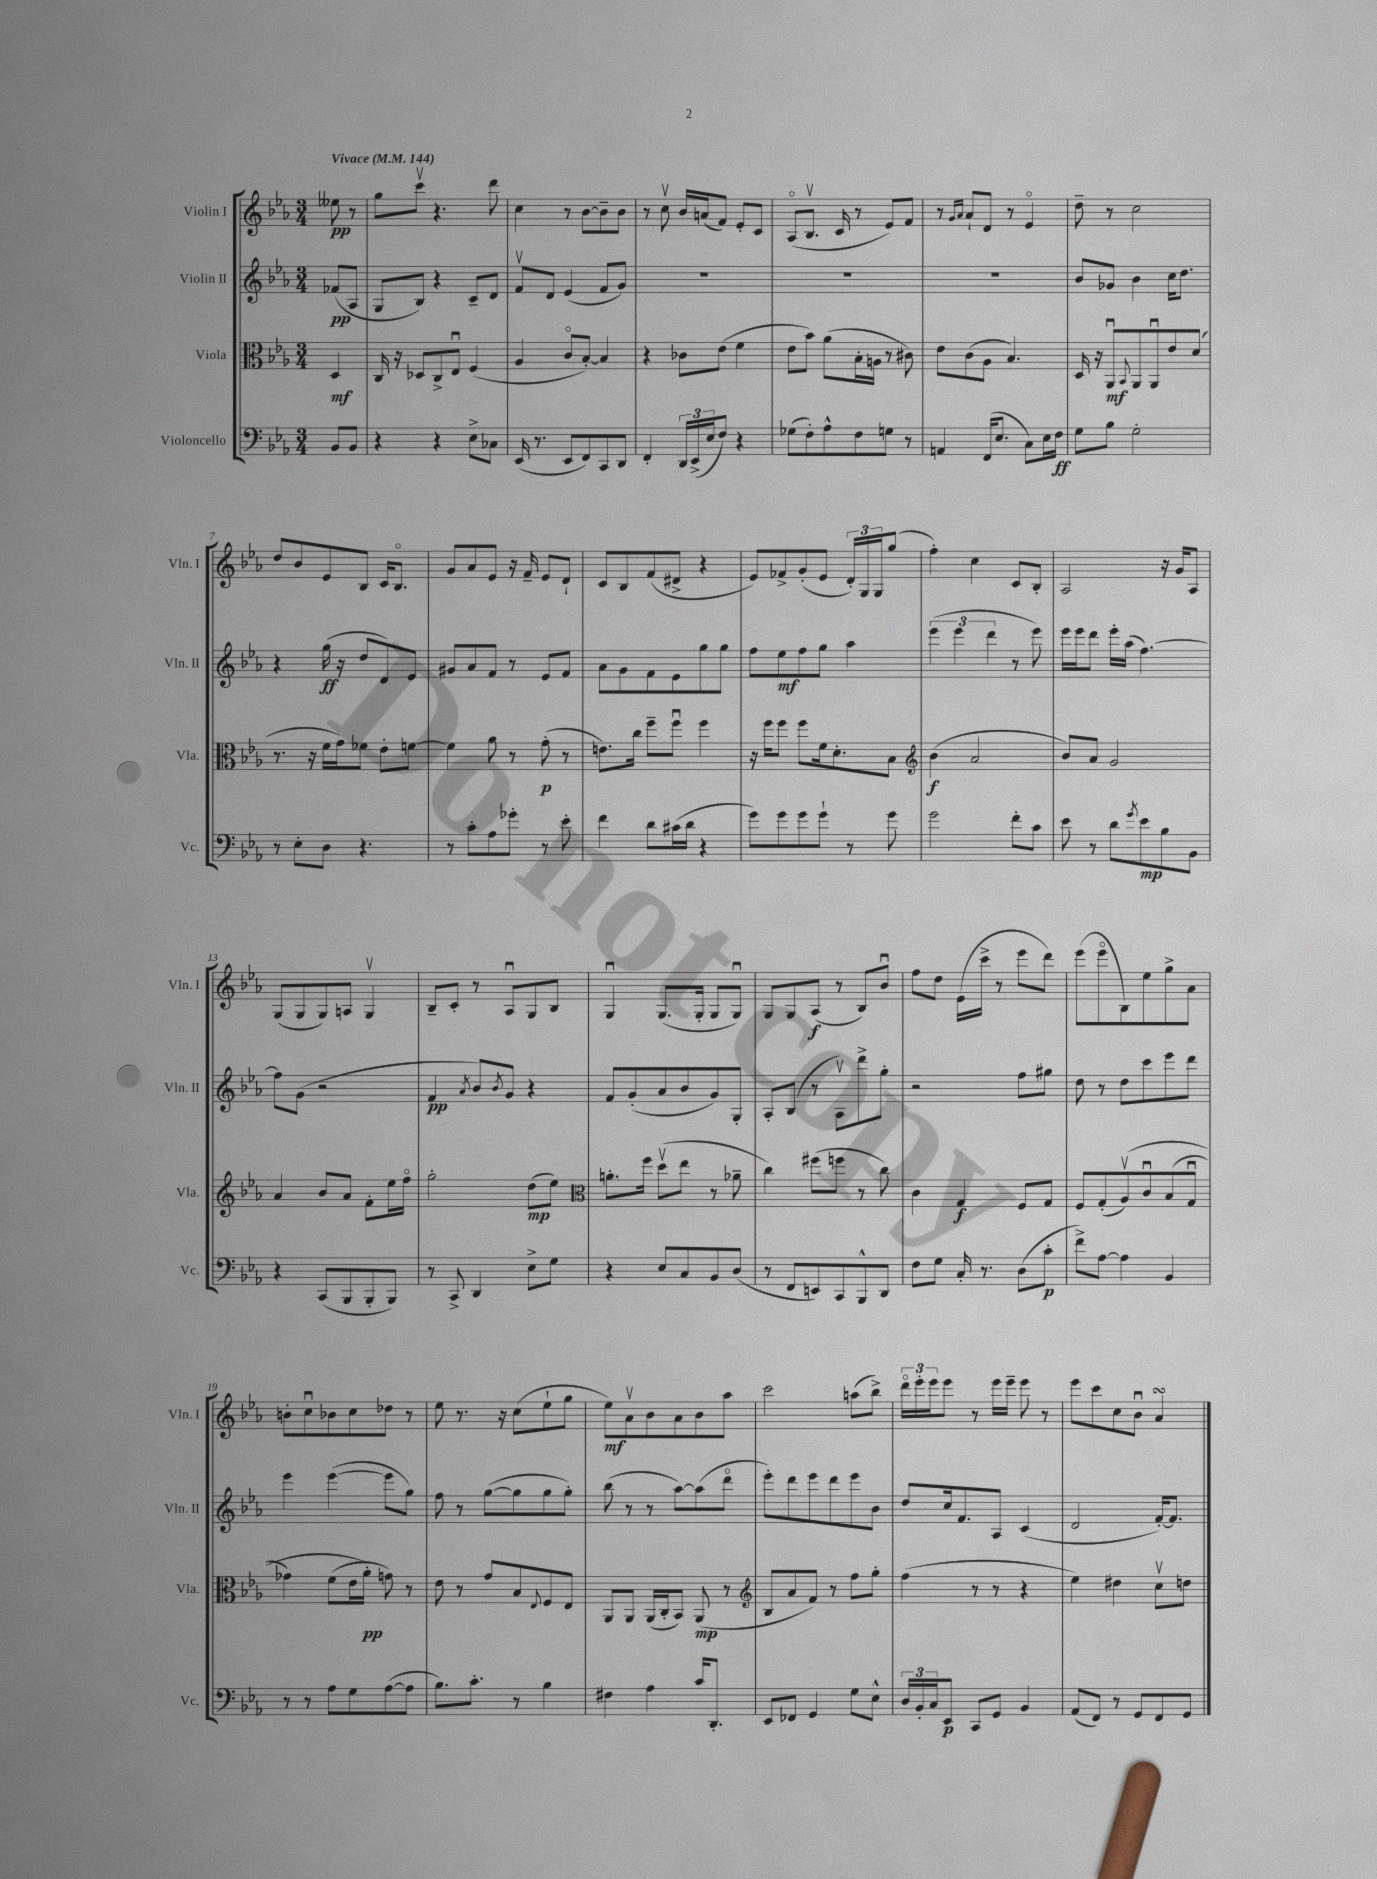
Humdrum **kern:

**kern	**kern	**kern	**kern
*staff4	*staff3	*staff2	*staff1
*clefF4	*clefC3	*clefG2	*clefG2
*k[b-e-a-]	*k[b-e-a-]	*k[b-e-a-]	*k[b-e-a-]
*M3/4	*M3/4	*M3/4	*M3/4
*MM144	*MM144	*MM144	*MM144
8BB-/L	4D/	(8f-/L	8ee--\
8BB-/J	.	8A-/J	8r
=	=	=	=
4r	16C/	8G/L	8gg\L
.	16r	.	.
.	8D-/L	8B-/J)	8cccv\J
4r	8C^/	4r	4.r
.	8E-u/J	.	.
8E-^\L	(4F/	8c~/L	.
8C-\J	.	8d/J	8ddd\
=	=	=	=
(16EE-/	4A-/	8fv/L	4cc\
8.r	.	.	.
.	.	8d/J	.
8EE-/L	8co/L	(4e-/	8r
8FF/)	[8B-'/J)	.	[8b-\L
8CC/	4B-/]	8f/L	8b-~\]
8DD/J	.	8g/J)	8b-\J
=	=	=	=
4FF'/	4r	2.r	8r
.	.	.	8ccv\
24DD/LL	8c-\L	.	16b-/LL
(24EE-^/	.	.	.
.	.	.	(16a/J
24E-/J	.	.	.
8F/J)	(8e-\J	.	8f/J)
4r	4f\	.	8e-'/L
.	.	.	8c/J
=	=	=	=
(8G-\L	8e-\L	2.r	(8A-o/L
8F'\)	8b-\J)	.	8.B-v/J
8A-^^\	(8a-\L	.	.
.	.	.	16c/
8F\	16B-'\L	.	8r
.	16A\JJ	.	.
8G\J	8r	.	8e-/L)
8r	8c#\)	.	8f/J
=	=	=	=
4AA/	8e-\L	2.r	8r
.	.	.	16qqg/LL
.	.	.	16qqa-/JJ
.	(8c\	.	8a-`/L
(16FF/LK	8A-\J	.	8d/J
8.E-/J	.	.	.
.	4.B-/)	.	8r
8C\L)	.	.	4e-o/
16E-\L	.	.	.
16F\JJ	.	.	.
=	=	=	=
8G\L	16D/	8b-/L	8dd~\
.	16r	.	.
8B-\J	8AA-u/L	8g-/J	8r
.	8qqBB-/	.	.
2G'\	8AA-/	4b-\	2cc\
.	8AA-u/	.	.
.	8e-/	16cc\LK	.
.	.	8.dd\J	.
.	(8d/J	.	.
=	=	=	=
8r	8.r	4r	8dd/L
8E-'\L	.	.	8b-/
.	16r	.	.
8D\J	16f\LL	(16gg\	8e-/
.	16g\J)	16r	.
4.r	8f-\J	8dd/L	8B-/J
.	8e-'\L	8d/)	16c/LK
.	.	.	8.B-o/J
.	[8f\J	8e-/J	.
=	=	=	=
8r	4f\]	8g#/L	8g/L
8c'\L	.	8a-/	8a-/
8A-\	8a-\	8f/J	8e-/J
8g-'\J	8r	8r	16r
.	.	.	16f~/
8r	(8g'\	8e-/L	8e-/L
8e-'\	8r	8f/J	8d`/J
=	=	=	=
4f\	8.e\L)	8a-\L	8c/L
.	.	8g\	8B-/
.	16cc\Jk	.	.
8d\L	8ff~\L	8f\	(8f/
(16c#\L	8ffu\J	8e-\	8d#^/J
16d\JJ	.	.	.
4r	4ff\	8gg\	4r
.	.	8gg\J	.
=	=	=	=
8g\L)	16r	8ff\L	8e-/L)
.	16ff\LK	.	.
8g\	8ff\J	8ee-\	8f-^/
8g\	8ff\L	8ff\	(8g'/
8g`\J	16f\k	8gg\J	8e-/J
.	8.d'\	.	.
8r	.	4aa-\	24d'/LL)
.	.	.	24G/
.	.	.	24G/J
8g\	8B-\J	.	(8gg/J
=	=	=	=
*	*clefG2	*	*
2g\	(4b-\	(6eee-\	4ff'\)
.	.	6eee-\	.
.	2a-/	.	4cc\
.	.	6ddd\	.
8f'\L	.	8r	8c/L
8c\J	.	8eee-\)	8B-'/J
=	=	=	=
8e-\	8b-/L)	16eee-\LL	2A-/
.	.	16eee-\J	.
8r	8a-/J	8ddd\J	.
8d\L	2g/	16eee-'\LL	.
.	.	(16aa-\JJ	.
8qg/	.	.	.
8e-\	.	[4.ff\)	.
8B-\	.	.	16r
.	.	.	16g/LK
8BB-\J	.	.	8A-/J
=	=	=	=
4r	4a-/	8ff\]L	(8G/L
.	.	(8g\J	8G/
(8CC/L	8b-/L	2r	8G/)
8BBB-/	8a-/J	.	8A/J
8BBB-'/	8f'\L	.	4Gv/
8BBB-/J)	16ee-\L	.	.
.	16ffo\JJ	.	.
=	=	=	=
8r	2gg'\	4f/	8B-~/L
8CC^/	.	.	8c'/J
.	.	8qa-/	.
4DD/	.	8b-/L)	8r
.	.	8qb-/	.
.	.	8g/J	8A-u/L
8E-^\L	(8dd\L	4r	8G/
8G\J	8ee-\J)	.	8B-/J
=	=	=	=
*	*clefC3	*	*
4r	8.a'\L	8f/L	4Gu/
.	.	(8g'/	.
.	16ff\Jk	.	.
8E-/L	(8ddv\L	8a-/	(8.G/L
8C/	8ee-\J	8b-/	.
.	.	.	16G'/Jk
8BB-/	8r	8g/)	8G/L
(8D/J	8a-~\	8G'/J	8Gu/J)
=	=	=	=
8r	4cc\)	8A-'/L	8G/L
8FF/L	.	(8B-/J	8G/
8EE/)	(8ff#\L	8r	(8A-/J
8CC/	8ff\J	8A-v\L)	8r
8BBB-^^/	8r	8ddd^\	8B-/L)
8DD/J	8cc\)	8gg'\J	8b-u/J
=	=	=	=
8F\L	4c\	2r	8ff\L
8G\J	.	.	8dd\J
16C'/	4G/	.	(16e-\LL
8.r	.	.	16ccc^\JJ
.	.	.	8r
(8D\L	8F/L	8ff\L	8eee-\L
8c'\J	8G/J	8gg#\J	8ddd\J)
=	=	=	=
8f^\L)	8F/L	8dd\	(8eee-\L
[8A-\J	(8G'/	8r	8eee-o\
4A-\]	&(8A-v/)	8dd\L	8B-\)
.	8cu/	8ccc\	8ee-\
4BB-/	(8B-/	8eee-\	8gg^\
.	8Gu/J	8ddd\J	8a-\J
=	=	=	=
8r	4g-\)	4eee-\	8b'\L
8r	.	.	8ccu\
8A-\L	(8f\L	([4eee-\	8b-\
8G\	16e-\L	.	8cc\
.	16a-'\JJ&)	.	.
([8A-\	8g\)	8eee-\]L	8dd-\J
8A-\]J	8r	8gg\J)	8r
=	=	=	=
8.B-\L)	8e-\	8ff\	8ee-\
.	8r	8r	8.r
8.c'\J	.	.	.
.	8g/L	([8gg\L	.
.	.	.	16r
8r	8B-/	8gg\]	(8cc\L
.	8qqE-/	.	.
4B-\	8F/	8gg\	8ee-`\
.	8E-/J	8gg'\J)	8gg\J
=	=	=	=
4F#\	8AA-/L	(8bb-\	8ee-\L)
.	8AA-/J	8r	8a-v\
4A-\	(16AA-/LL	8r	8b-\
.	16C'/J	.	.
.	8BB-/J)	[8aa-\L)	8a-\
16c/LK	(8AA-/	(8aa-\]	8b-\
8.DD'/J	.	.	.
.	8r	8dddo\J	8aa-\J
=	=	=	=
*	*clefG2	*	*
8EE-/L	8B-/L	8eee-'\L)	2ccc\
8FF-/J	8a-/	8ddd\	.
4GG/	8f/J)	8eee-\	.
.	8r	8ddd\	.
8G\L	8ff\L	8eee-\	(8aa\L
8E-^^\J	8gg'\J	8b-\J	8bb-^\J)
=	=	=	=
24D/LL	(4ff\	8dd/L	24dddo\LL
24BB-'/	.	.	24eee-'\
24C/J	.	.	24eee-\J
8EE-/J	.	16cc/k	8eee-\J
.	.	8.f/	.
8CC/L	8r	.	8r
8GG/J	8r	8A-/J	16eee-\LL
.	.	.	16eee-~\JJ
4BB-/	4r	(4c/	8eee-\
.	.	.	8r
=	=	=	=
(8AA-/L	4ee-\)	2d/	8eee-\L
8FF/J)	.	.	8ccc\
8r	4dd#\	.	8cc\
8GG/L	.	.	8b-u\J
8FF/	8ccv\L	[16f'/LK)	4a-/
.	.	8.f/]J	.
8GG/J	8dd\J	.	.
==	==	==	==
*-	*-	*-	*-
